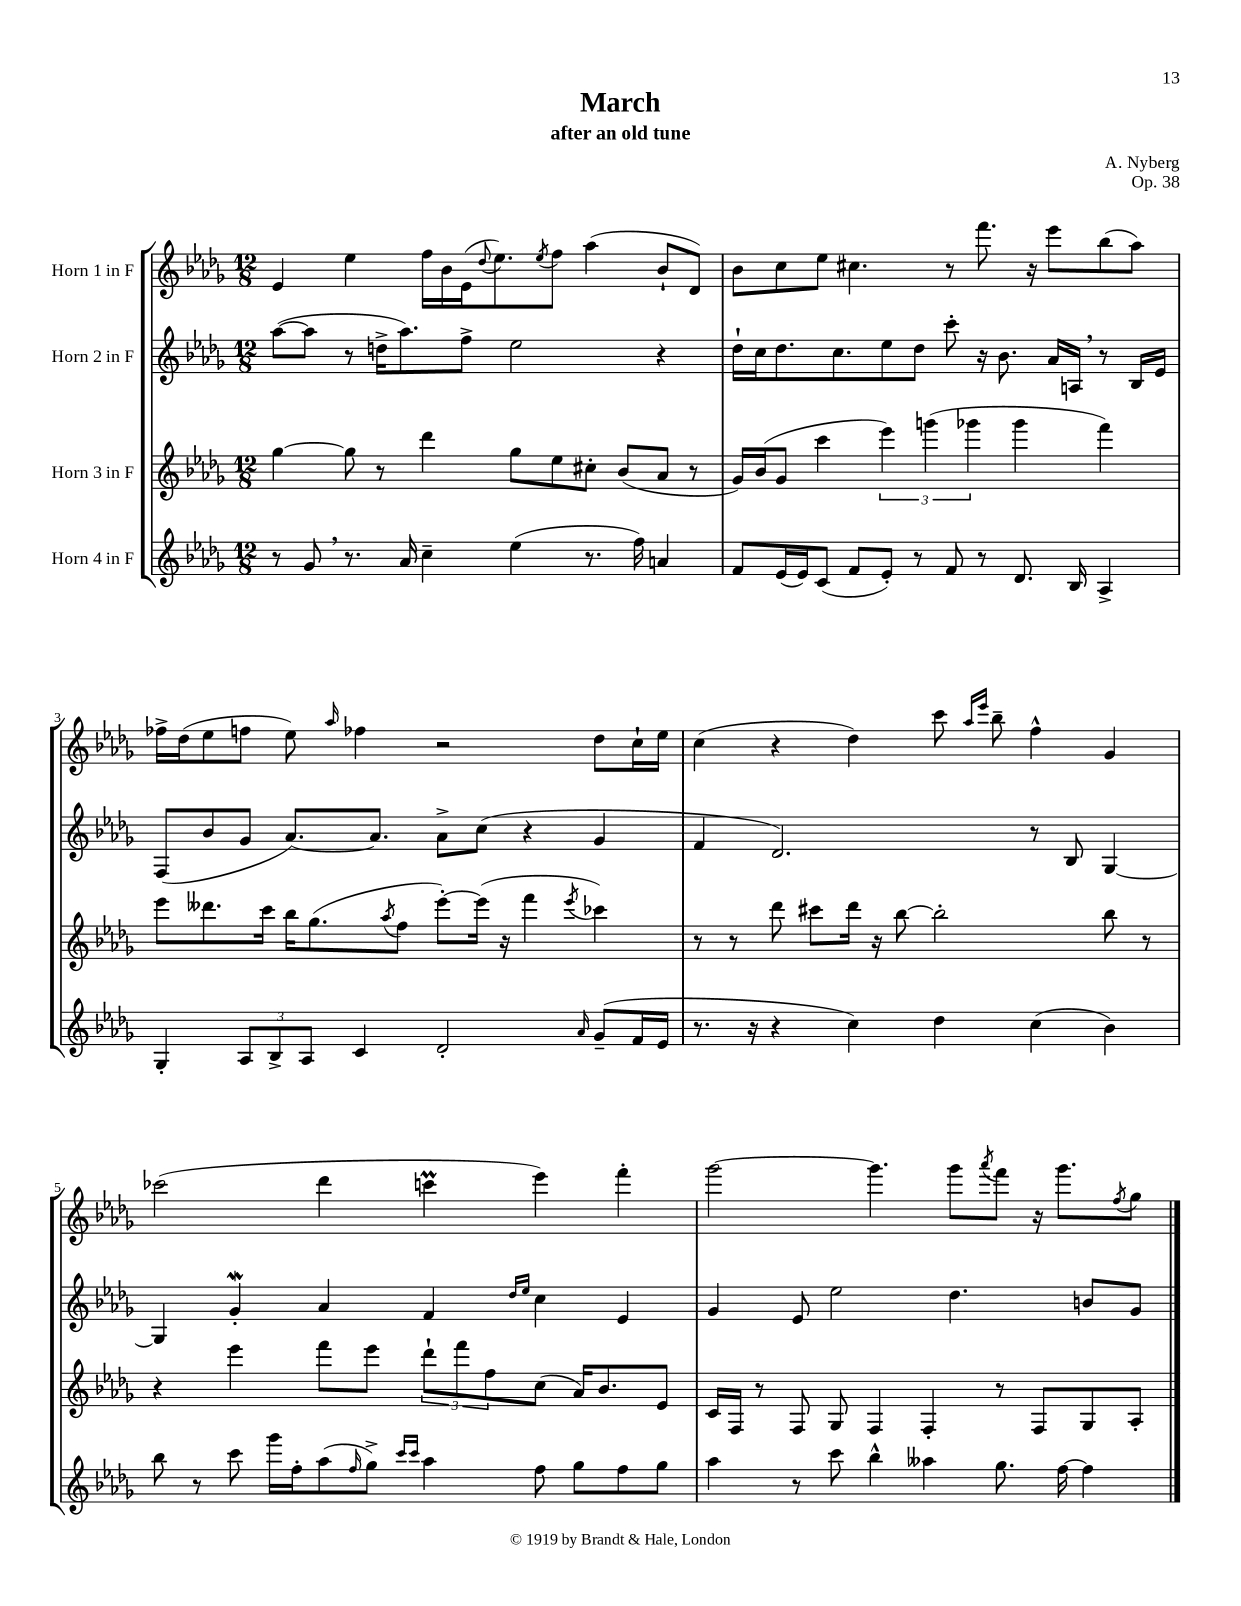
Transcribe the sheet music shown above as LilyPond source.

\header { title = "March" composer = "A. Nyberg" subtitle = "after an old tune" opus = "Op. 38" }
<<
\new StaffGroup <<
\new Staff = "s0" \with { instrumentName = "Horn 1 in F" } {
    \clef treble \key des \major \numericTimeSignature \time 12/8
    ees'4 ees''4 f''16 bes'16 ees'16( \appoggiatura { des''8 } ees''8.) \acciaccatura { ees''8 } f''8 aes''4( bes'8-! des'8) |
    bes'8 c''8 ees''8 cis''4. r8 f'''8. r16 ees'''8 bes''8( aes''8) |
    fes''16-> des''16( ees''8 f''8 ees''8) \grace { aes''16 } fes''4 r2 des''8 c''16-! ees''16 |
    c''4( r4 des''4) c'''8 \grace { aes''16 ees'''16 } bes''8-- f''4-^ ges'4 |
    ces'''2( des'''4 c'''4\prall ees'''4) f'''4-. |
    ges'''2~ ges'''4. ges'''8 \acciaccatura { aes'''8 } f'''8 r16 ges'''8. \acciaccatura { f''8 } ges''8 \bar "|." |
}
\new Staff = "s1" \with { instrumentName = "Horn 2 in F" } {
    \clef treble \key des \major \numericTimeSignature \time 12/8
    aes''8~( aes''8 r8 d''16-> aes''8.) f''8-> ees''2 r4 |
    des''16-! c''16 des''8. c''8. ees''8 des''8 c'''8-. r16 bes'8. aes'16 a16 \breathe r8 bes16 ees'16 |
    f8( bes'8 ges'8 aes'8.~) aes'8. aes'8-> c''8( r4 ges'4 |
    f'4 des'2.) r8 bes8 ges4~ |
    ges4 ges'4-.\mordent aes'4 f'4 \grace { des''16 ees''16 } c''4 ees'4 |
    ges'4 ees'8 ees''2 des''4. b'8 ges'8 \bar "|." |
}
\new Staff = "s2" \with { instrumentName = "Horn 3 in F" } {
    \clef treble \key des \major \numericTimeSignature \time 12/8
    ges''4~ ges''8 r8 des'''4 ges''8 ees''8 cis''8-. bes'8( aes'8 r8 |
    ges'16) bes'16( ges'8 c'''4 \tuplet 3/2 { ees'''4) g'''4( ges'''4 } ges'''4 f'''4) |
    ees'''8 deses'''8. c'''16 bes''16 ges''8.( \acciaccatura { aes''8 } f''8 ees'''8~-.) ees'''16( r16 f'''4 \acciaccatura { ees'''8 } ces'''4) |
    r8 r8 des'''8 cis'''8 des'''16 r16 bes''8~ bes''2-. bes''8 r8 |
    r4 ees'''4 f'''8 ees'''8 \tuplet 3/2 { des'''8-! f'''8 f''8 } c''8( aes'16) bes'8. ees'8 |
    c'16 f16 r8 f8 ges8 f4 f4-. r8 f8 ges8 aes8-. \bar "|." |
}
\new Staff = "s3" \with { instrumentName = "Horn 4 in F" } {
    \clef treble \key des \major \numericTimeSignature \time 12/8
    r8 ges'8 \breathe r8. aes'16 c''4-- ees''4( r8. f''16) a'4 |
    f'8 ees'16( ees'16) c'8( f'8 ees'8-.) r8 f'8 r8 des'8. bes16 aes4-> |
    ges4-. \tuplet 3/2 { aes8 bes8-> aes8 } c'4 des'2-. \grace { aes'16 } ges'8--( f'16 ees'16 |
    r8. r16 r4 c''4) des''4 c''4( bes'4) |
    bes''8 r8 c'''8 ges'''16 f''16-. aes''8( \grace { f''16 } ges''8->) \grace { c'''16 c'''16 } aes''4 f''8 ges''8 f''8 ges''8 |
    aes''4 r8 c'''8 bes''4-^ aeses''4 ges''8. f''16~ f''4 \bar "|." |
}
>>
>>
